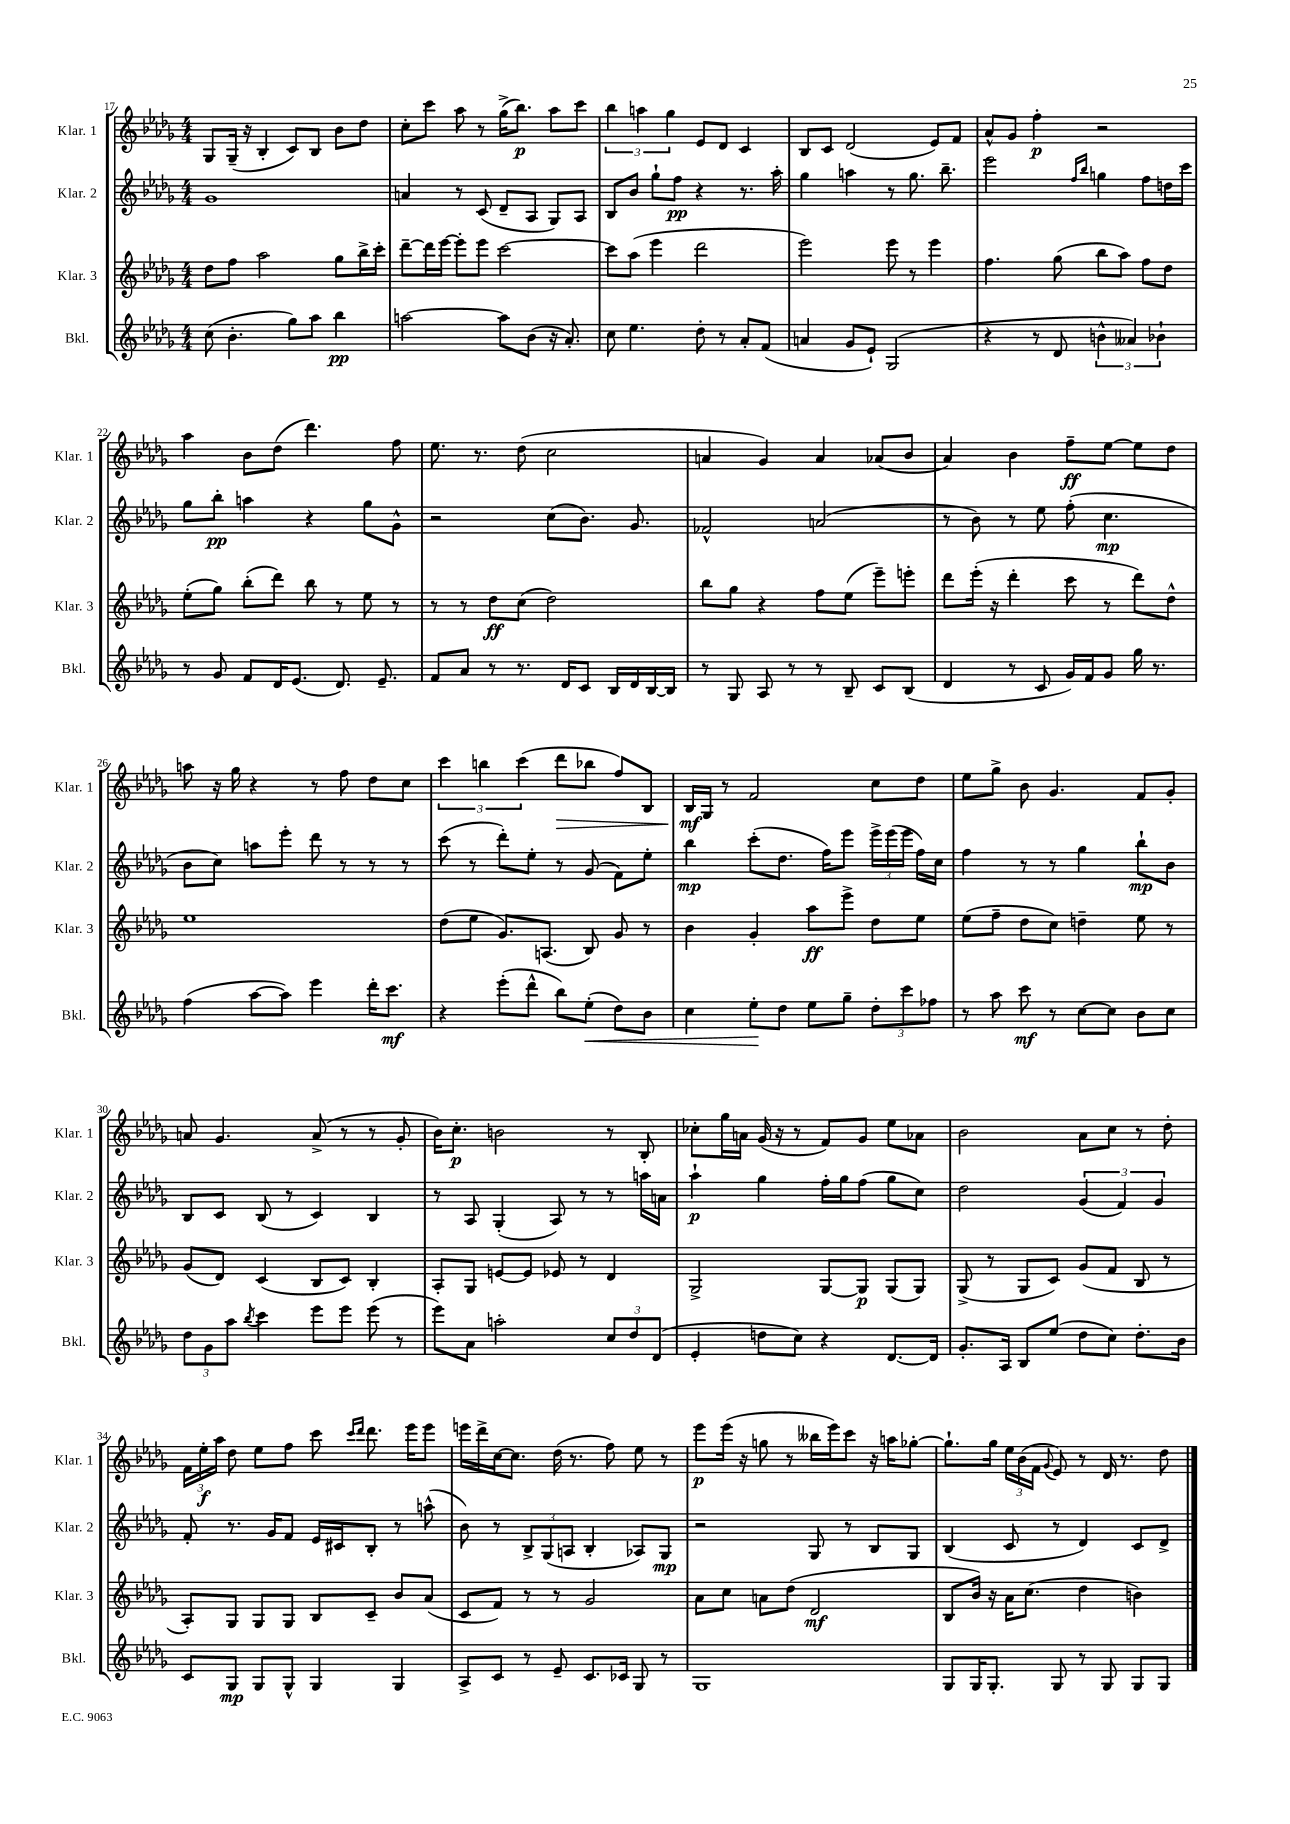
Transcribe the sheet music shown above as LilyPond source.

<<
\new StaffGroup <<
\new Staff = "s0" \with { instrumentName = "Klar. 1" shortInstrumentName = "Klar. 1" } {
    \clef treble \key des \major \numericTimeSignature \time 4/4
    \autoBeamOff ges8[ ges16]--( r16 bes4-. c'8[) bes8] bes'8[ des''8] |
    c''8[-. c'''8] aes''8 r8 ges''16[->( bes''8.]\p) aes''8[ c'''8] |
    \tuplet 3/2 { bes''4 a''4 ges''4 } ees'8[ des'8] c'4 |
    bes8[ c'8] des'2( ees'8[) f'8] |
    aes'8[-^ ges'8] f''4-.\p r2 |
    aes''4 bes'8[ des''8]( des'''4.) f''8 |
    ees''8. r8. des''8( c''2 |
    a'4 ges'4) a'4 aes'8[( bes'8] |
    aes'4) bes'4 f''8[--\ff ees''8]~ ees''8[ des''8] |
    a''8 r16 ges''16 r4 r8 f''8 des''8[ c''8] |
    \tuplet 3/2 { c'''4 b''4 c'''4( } des'''8[\> bes''8] f''8[) bes8] |
    bes16[\mf\! ges16] r8 f'2 c''8[ des''8] |
    ees''8[ ges''8]-> bes'8 ges'4. f'8[ ges'8]-. |
    a'8 ges'4. a'8->( r8 r8 ges'8-. |
    bes'16[) c''8.]-.\p b'2 r8 bes8-. |
    ces''8[-. ges''16 a'16] ges'16( r16 r8 f'8[) ges'8] ees''8[ aes'8] |
    bes'2 aes'8[ c''8] r8 des''8-. |
    \tuplet 3/2 { f'16[ ees''16-.\f aes''16] } des''8 ees''8[ f''8] c'''8 \grace { c'''16[ des'''16] } des'''8. ees'''16[ ees'''8] |
    e'''16[ des'''16-> c''16~ c''8.] des''16( r8. f''8) ees''8 r8 |
    ees'''8[\p ees'''16]( r16 g''8 r8 beses''16[ ees'''16) c'''8] r16 a''16[ ges''8]~-. |
    ges''8.[-! ges''16] \tuplet 3/2 { ees''16[ bes'16( f'16] } \appoggiatura { ges'8 } ees'8) r8 des'16 r8. des''8 \bar "|." |
}
\new Staff = "s1" \with { instrumentName = "Klar. 2" shortInstrumentName = "Klar. 2" } {
    \clef treble \key des \major \numericTimeSignature \time 4/4
    \autoBeamOff ges'1 |
    a'4 r8 c'8( des'8[-- aes8] ges8[) aes8] |
    bes8[ bes'8] ges''8[-! f''8]\pp r4 r8. aes''16-. |
    ges''4 a''4 r8 ges''8. bes''8.-- |
    ees'''2 \grace { f''16[ bes''16] } g''4 f''8[ d''16 c'''16] |
    ges''8[ bes''8]-.\pp a''4 r4 ges''8[ ges'8]-^ |
    r2 c''8[( bes'8.]) ges'8. |
    fes'2-^ a'2( |
    r8 bes'8) r8 ees''8 f''8-.( c''4.\mp |
    bes'8[ c''8]) a''8[ ees'''8]-. des'''8 r8 r8 r8 |
    c'''8( r8 des'''8[-.) ees''8]-. r8 ges'8( f'8[) ees''8]-. |
    bes''4\mp c'''8[-.( des''8.] f''16[) ees'''8] \tuplet 3/2 { ees'''16[-> ees'''16( ees'''16] } f''16[) c''16] |
    f''4 r8 r8 ges''4 bes''8[-!\mp bes'8] |
    bes8[ c'8] bes8( r8 c'4) bes4 |
    r8 aes8 ges4-.( aes8) r8 r8 a''16[ a'16] |
    aes''4-!\p ges''4 f''16[-. ges''16 f''8]( ges''8[ c''8]) |
    des''2 \tuplet 3/2 { ges'4( f'4) ges'4 } |
    f'8-. r8. ges'16[ f'8] ees'16[ cis'16 bes8]-. r8 a''8-^( |
    bes'8) r8 \tuplet 3/2 { bes8[-> ges8( a8] } bes4-. aes8[) ges8]\mp |
    r2 ges8 r8 bes8[ ges8] |
    bes4( c'8 r8 des'4) c'8[ des'8]-> \bar "|." |
}
\new Staff = "s2" \with { instrumentName = "Klar. 3" shortInstrumentName = "Klar. 3" } {
    \clef treble \key des \major \numericTimeSignature \time 4/4
    \autoBeamOff des''8[ f''8] aes''2 ges''8[ bes''16-> c'''16]-. |
    des'''8[~-- des'''16 ees'''16]~ ees'''8[-. ees'''8] c'''2~ |
    c'''8[ aes''8]( ees'''4 des'''2 |
    ees'''2) ees'''8 r8 ees'''4 |
    f''4. ges''8( bes''8[ aes''8]) f''8[ des''8] |
    ees''8[-.( ges''8]) bes''8[-.( des'''8]) bes''8 r8 ees''8 r8 |
    r8 r8 des''8[\ff c''8]( des''2) |
    bes''8[ ges''8] r4 f''8[ ees''8]( ees'''8[--) e'''8]-. |
    des'''8[ ees'''16]-.( r16 des'''4-. c'''8 r8 des'''8[) des''8]-^ |
    ees''1 |
    des''8[( ees''8] ges'8.[) a8.]( bes8) ges'8 r8 |
    bes'4 ges'4-. aes''8[\ff ees'''8]-> des''8[ ees''8] |
    ees''8[( f''8]-- des''8[ c''8]) d''4-- ees''8 r8 |
    ges'8[( des'8]) c'4( bes8[ c'8]) bes4-. |
    aes8[-. ges8] e'8[~ e'8] ees'8 r8 des'4 |
    ges2-> ges8[~ ges8]\p ges8[( ges8]) |
    ges8->( r8 ges8[ c'8]) ges'8[( f'8] bes8 r8 |
    aes8[-.) ges8] ges8[ ges8] bes8[ c'8]-- bes'8[ aes'8]( |
    c'8[ f'8]) r8 r8 ges'2 |
    aes'8[ c''8] a'8[ des''8]( des'2\mf |
    bes8[ bes'16]) r16 aes'16[ c''8.]( des''4 b'4) \bar "|." |
}
\new Staff = "s3" \with { instrumentName = "Bkl." shortInstrumentName = "Bkl." } {
    \clef treble \key des \major \numericTimeSignature \time 4/4
    \autoBeamOff c''8( bes'4.-. ges''8[) aes''8] bes''4\pp |
    a''2~ a''8[ bes'8]( r16 aes'8.-.) |
    c''8 ees''4. des''8-. r8 aes'8[-. f'8]( |
    a'4 ges'8[ ees'8]-!) ges2( |
    r4 r8 des'8 \tuplet 3/2 { b'4-^ aeses'4) bes'4-! } |
    r8 ges'8 f'8[ des'16 ees'8.]( des'8.) ees'8.-- |
    f'8[ aes'8] r8 r8. des'16[ c'8] bes16[ des'16 bes16~ bes16] |
    r8 ges8 aes8 r8 r8 bes8-- c'8[ bes8]( |
    des'4 r8 c'8 ges'16[) f'16 ges'8] ges''16 r8. |
    f''4( aes''8[~ aes''8]) ees'''4 des'''16[-. c'''8.]\mf |
    r4 ees'''8[-.( des'''8]-^ bes''8[) ees''8]-.\<( des''8[) bes'8] |
    c''4 ees''8[-.\! des''8] ees''8[ ges''8]-- \tuplet 3/2 { des''8[-. c'''8 fes''8] } |
    r8 aes''8 c'''8\mf r8 c''8[~ c''8] bes'8[ c''8] |
    \tuplet 3/2 { des''8[ ges'8 aes''8] } \acciaccatura { bes''8 } c'''4 ees'''8[ ees'''8] ees'''8( r8 |
    ees'''8[) aes'8] a''2-. \tuplet 3/2 { c''8[ des''8 des'8]( } |
    ees'4-. d''8[ c''8]) r4 des'8.[~ des'16] |
    ges'8.[-. aes16] bes8[ ees''8]( des''8[ c''8]) des''8.[-. bes'16] |
    c'8[ ges8]\mp ges8[ ges8]-^ ges4 ges4 |
    aes8[-> c'8] r8 ees'8-- c'8.[ ces'16] ges8 r8 |
    ges1 |
    ges8[ ges16 ges8.]-. ges8 r8 ges8 ges8[ ges8] \bar "|." |
}
>>
>>
\layout { \context { \Score currentBarNumber = #17 } }
